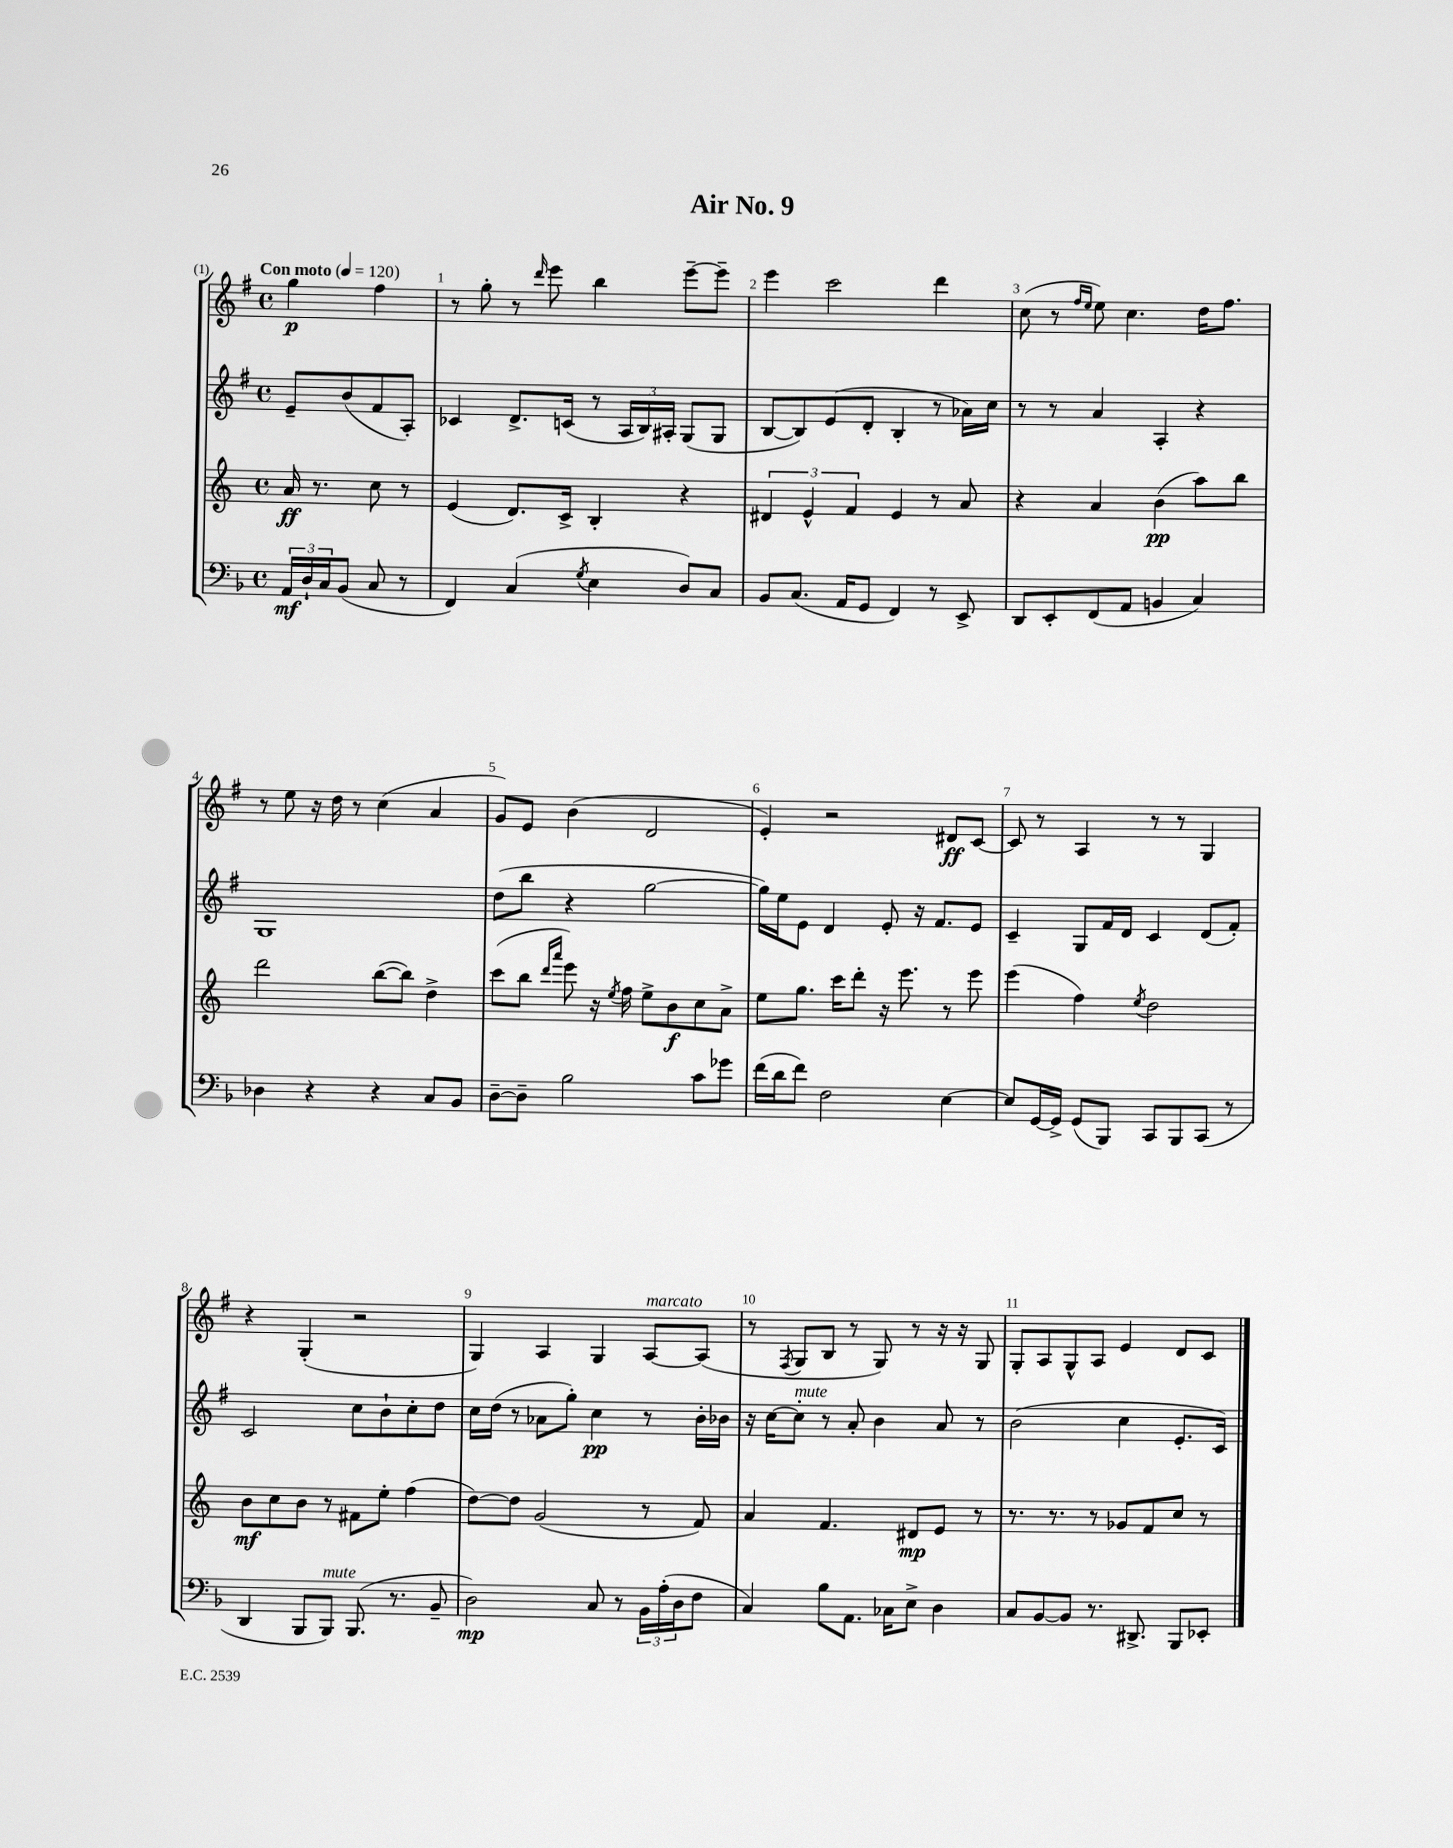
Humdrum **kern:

**kern	**dynam	**kern	**dynam	**kern	**dynam	**kern	**dynam
*part4	*part4	*part3	*part3	*part2	*part2	*part1	*part1
*staff4	*staff4	*staff3	*staff3	*staff2	*staff2	*staff1	*staff1
*clefF4	*	*clefG2	*	*clefG2	*	*clefG2	*
*k[b-]	*	*k[]	*	*k[f#]	*	*k[f#]	*
*M4/4	*	*M4/4	*	*M4/4	*	*M4/4	*
*met(c)	*	*met(c)	*	*met(c)	*	*met(c)	*
*MM120	*	*MM120	*	*MM120	*	*MM120	*
=	=	=	=	=	=	=	=
!	!	!	!	!	!	!LO:TX:a:B:t=Con moto	!
24AA/LL	mf	16a/	ff	8e~/L	.	4gg\	p
24D`/	.	.	.	.	.	.	.
.	.	8.r	.	.	.	.	.
24C/J	.	.	.	.	.	.	.
(8BB-/J	.	.	.	(8b/	.	.	.
8C/	.	8cc\	.	8f#/	.	4ff#\	.
8r	.	8r	.	8A'/J)	.	.	.
=1	=1	=1	=1	=1	=1	=1	=1
4FF/)	.	(4e/	.	4c-X/	.	8r	.
.	.	.	.	.	.	8gg'\	.
(4C/	.	8.d/L)	.	8.d^/L	.	8r	.
.	.	.	.	.	.	16qqddd/	.
.	.	.	.	.	.	8eee\	.
.	.	16c^/Jk	.	(16cn/Jk	.	.	.
8qG/	.	.	.	.	.	.	.
4E\	.	4B'/	.	8r	.	4bb\	.
.	.	.	.	24A/LL	.	.	.
.	.	.	.	24B/)	.	.	.
.	.	.	.	24A#X'/JJ	.	.	.
8D/L)	.	4r	.	(8G/L	.	[8eee~\L	.
8C/J	.	.	.	8G/J	.	8eee~\J]	.
=2	=2	=2	=2	=2	=2	=2	=2
8BB-/L	.	6d#X/	.	[8B/L	.	4eee\	.
(8.C/J	.	.	.	8B/])	.	.	.
.	.	6e^^/	.	.	.	.	.
.	.	.	.	(8e/	.	2ccc\	.
16AA/KL	.	.	.	.	.	.	.
.	.	6f/	.	.	.	.	.
8GG/J	.	.	.	8d'/J	.	.	.
4FF/)	.	4e/	.	4B'/	.	.	.
8r	.	8r	.	8r	.	4ddd\	.
8EE^/	.	8a/	.	16a-X\LL)	.	.	.
.	.	.	.	16cc\JJ	.	.	.
=3	=3	=3	=3	=3	=3	=3	=3
8DD/L	.	4r	.	8r	.	(8cc\	.
8EE'/	.	.	.	8r	.	8r	.
.	.	.	.	.	.	16qqff#/LL	.
.	.	.	.	.	.	16qqee/JJ	.
(8FF/	.	4a/	.	4a/	.	8ee\)	.
8AA/J	.	.	.	.	.	4.cc\	.
4BBn/	.	(4b\	pp	4A'/	.	.	.
4C/)	.	8aa\L)	.	4r	.	16dd\KL	.
.	.	.	.	.	.	8.ff#\J	.
.	.	8bb\J	.	.	.	.	.
!!LO:LB:g=z
=4	=4	=4	=4	=4	=4	=4	=4
4D-X\	.	2ddd\	.	1G	.	8r	.
.	.	.	.	.	.	8ee\	.
4r	.	.	.	.	.	16r	.
.	.	.	.	.	.	16dd\	.
.	.	.	.	.	.	8r	.
4r	.	([8bb\L	.	.	.	(4cc\	.
.	.	8bb\J])	.	.	.	.	.
8C/L	.	4dd^\	.	.	.	4a/	.
8BB-/J	.	.	.	.	.	.	.
=5	=5	=5	=5	=5	=5	=5	=5
[8D~\L	.	(8ccc\L	.	(8dd\L	.	8g/L)	.
8D~\J]	.	8bb\J	.	8bb\J	.	8e/J	.
.	.	16qqddd/LL	.	.	.	.	.
.	.	16qqaaa/JJ	.	.	.	.	.
2B-\	.	8eee\)	.	4r	.	(4b\	.
.	.	16r	.	.	.	.	.
.	.	8qee/	.	.	.	.	.
.	.	16ff\	.	.	.	.	.
.	.	8ee^\L	.	[2gg\	.	2d/	.
.	.	8b\	f	.	.	.	.
8c\L	.	8cc\	.	.	.	.	.
8g-X\J	.	8a^\J	.	.	.	.	.
=6	=6	=6	=6	=6	=6	=6	=6
(16f\LL	.	8ee\L	.	16gg\LL])	.	4e'/)	.
16d\J	.	.	.	16ee\J	.	.	.
8f\J)	.	8.gg\J	.	8e\J	.	.	.
2F\	.	.	.	4d/	.	2r	.
.	.	16ccc\KL	.	.	.	.	.
.	.	8ddd'\J	.	.	.	.	.
.	.	16r	.	8e'/	.	.	.
.	.	8.eee\	.	.	.	.	.
.	.	.	.	16r	.	.	.
.	.	.	.	8.f#/L	.	.	.
[4E\	.	8r	.	.	.	8d#X/L	ff
.	.	8eee\	.	8e/J	.	[8c/J	.
=7	=7	=7	=7	=7	=7	=7	=7
8E/L]	.	(4eee\	.	4c~/	.	8c/]	.
[16GG/L	.	.	.	.	.	8r	.
16GG^/JJ]	.	.	.	.	.	.	.
(8GG/L	.	4ff\)	.	8G/L	.	4A/	.
8BBB-/J)	.	.	.	16f#/L	.	.	.
.	.	.	.	16d/JJ	.	.	.
.	.	8qee/	.	.	.	.	.
8CC/L	.	2dd\	.	4c/	.	8r	.
8BBB-/	.	.	.	.	.	8r	.
(8CC/J	.	.	.	(8d/L	.	4G/	.
8r	.	.	.	8f#'/J)	.	.	.
!!LO:LB:g=z
=8	=8	=8	=8	=8	=8	=8	=8
4DD/	.	8b\L	mf	2c/	.	4r	.
.	.	8cc\	.	.	.	.	.
8BBB-/L	.	8b\J	.	.	.	(4G'/	.
!LO:TX:a:i:t=mute	!	!	!	!	!	!	!
8BBB-/J)	.	8r	.	.	.	.	.
(8.BBB-/	.	8f#X\L	.	8cc\L	.	2r	.
.	.	8ee'\J	.	8b`\	.	.	.
8.r	.	.	.	.	.	.	.
.	.	(4ff\	.	8cc'\	.	.	.
8BB-~/	.	.	.	8dd\J	.	.	.
=9	=9	=9	=9	=9	=9	=9	=9
2D\)	mp	[8dd\L)	.	16cc\LL	.	4G/)	.
.	.	.	.	(16dd\JJ	.	.	.
.	.	8dd\J]	.	8r	.	.	.
.	.	(2g/	.	8a-X\L	.	4A/	.
.	.	.	.	8gg'\J)	.	.	.
8C/	.	.	.	4cc\	pp	4G/	.
8r	.	.	.	.	.	.	.
!	!	!	!	!	!	!LO:TX:a:i:t=marcato	!
24BB-\LL	.	8r	.	8r	.	[8A/L	.
(24A'\	.	.	.	.	.	.	.
24D\J	.	.	.	.	.	.	.
8F\J	.	8f/)	.	16b'\LL	.	(8A/J]	.
.	.	.	.	16b-X\JJ	.	.	.
=10	=10	=10	=10	=10	=10	=10	=10
4C/)	.	4a/	.	16r	.	8r	.
.	.	.	.	[16cc\KL	.	.	.
.	.	.	.	.	.	8qF#/	.
!	!	!	!	!LO:TX:a:i:t=mute	!	!	!
.	.	.	.	8cc'\J]	.	8G/L	.
8B-\L	.	4.f/	.	8r	.	8B/J	.
8.AA\J	.	.	.	8a'/	.	8r	.
.	.	.	.	4b\	.	8G/)	.
16C-X\KL	.	.	.	.	.	.	.
8E^\J	.	8d#X/L	mp	.	.	8r	.
4D\	.	8e/J	.	8a/	.	16r	.
.	.	.	.	.	.	16r	.
.	.	8r	.	8r	.	8G/	.
=11	=11	=11	=11	=11	=11	=11	=11
8C/L	.	8.r	.	(2b\	.	8G'/L	.
[8BB-/	.	.	.	.	.	8A/	.
.	.	8.r	.	.	.	.	.
8BB-/J]	.	.	.	.	.	8G^^/	.
8.r	.	8r	.	.	.	8A/J	.
.	.	8g-X/L	.	4cc\	.	4e/	.
8.DD#X^/	.	.	.	.	.	.	.
.	.	8f/	.	.	.	.	.
8BBB-/L	.	8cc/J	.	8.e'/L	.	8d/L	.
8EE-X'/J	.	8r	.	.	.	8c/J	.
.	.	.	.	16c/Jk)	.	.	.
==	==	==	==	==	==	==	==
*-	*-	*-	*-	*-	*-	*-	*-
